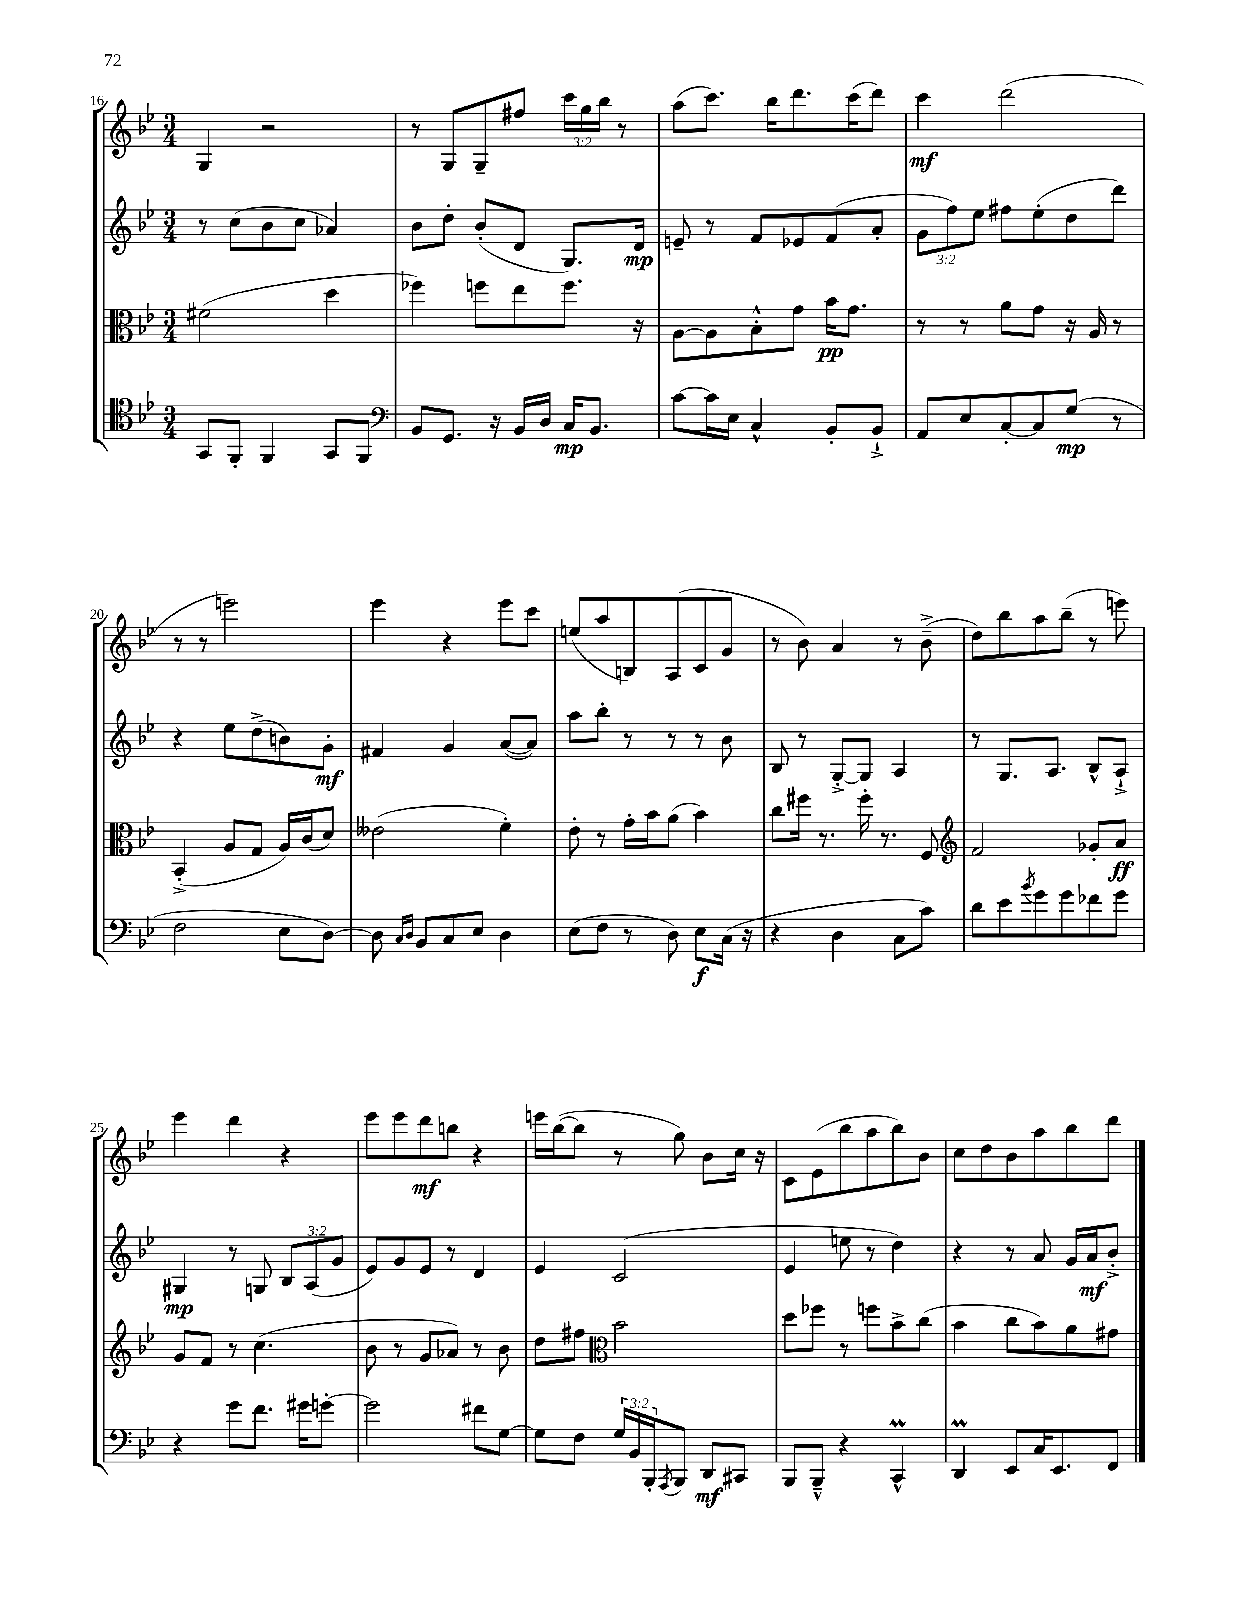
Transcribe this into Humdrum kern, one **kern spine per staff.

**kern	**dynam	**kern	**dynam	**kern	**dynam	**kern	**dynam
*part4	*part4	*part3	*part3	*part2	*part2	*part1	*part1
*staff4	*staff4	*staff3	*staff3	*staff2	*staff2	*staff1	*staff1
*clefC4	*	*clefC3	*	*clefG2	*	*clefG2	*
*k[b-e-]	*	*k[b-e-]	*	*k[b-e-]	*	*k[b-e-]	*
*M3/4	*	*M3/4	*	*M3/4	*	*M3/4	*
=16	=16	=16	=16	=16	=16	=16	=16
8GG/L	.	(2f#X\	.	8r	.	4G/	.
8FF'/J	.	.	.	(8cc\L	.	.	.
4FF/	.	.	.	8b-\	.	2r	.
.	.	.	.	8cc\J	.	.	.
8GG/L	.	4dd\	.	4a-X/)	.	.	.
8FF/J	.	.	.	.	.	.	.
=17	=17	=17	=17	=17	=17	=17	=17
*clefF4	*	*	*	*	*	*	*
8BB-/L	.	4ff-X\)	.	8b-\L	.	8r	.
8.GG/J	.	.	.	8dd'\J	.	8G/L	.
.	.	8ffn\L	.	(8b-'/L	.	8G~/	.
16r	.	.	.	.	.	.	.
16BB-/LL	.	8ee-\	.	8d/J	.	8ff#X/J	.
16D/JJ	.	.	.	.	.	.	.
16C/KL	mp	8.ff\J	.	8.G/L)	.	24ccc\LL	.
.	.	.	.	.	.	24gg\	.
8.BB-/J	.	.	.	.	.	.	.
.	.	.	.	.	.	24bb-\JJ	.
.	.	.	.	.	.	8r	.
.	.	16r	.	16d/Jk	mp	.	.
=18	=18	=18	=18	=18	=18	=18	=18
[8c\L	.	[8A\L	.	8en~/	.	(8aa\L	.
16c\L]	.	8A\]	.	8r	.	8.ccc\J)	.
16E-\JJ	.	.	.	.	.	.	.
4C^^/	.	8B-'^^\	.	8f/L	.	.	.
.	.	.	.	.	.	16bb-\KL	.
.	.	8g\J	.	8e-X/	.	8.ddd\	.
8BB-'/L	.	16b-\KL	pp	(8f/	.	.	.
.	.	8.g\J	.	.	.	(16ccc\K	.
8BB-`^/J	.	.	.	8a'/J	.	8ddd\J)	.
=19	=19	=19	=19	=19	=19	=19	=19
8AA/L	.	8r	.	12g\L	.	4ccc\	mf
.	.	.	.	12ff\)	.	.	.
8E-/	.	8r	.	.	.	.	.
.	.	.	.	12ee-\J	.	.	.
[8C'/	.	8a\L	.	8ff#X\L	.	(2ddd\	.
8C/]	.	8g\J	.	(8ee-'\	.	.	.
(8G/J	mp	16r	.	8dd\	.	.	.
.	.	16A/	.	.	.	.	.
8r	.	8r	.	8ddd\J)	.	.	.
!!LO:LB:g=z
=20	=20	=20	=20	=20	=20	=20	=20
2F\	.	(4BB-'^/	.	4r	.	8r	.
.	.	.	.	.	.	8r	.
.	.	8A/L	.	8ee-\L	.	2eeen\)	.
.	.	8G/J	.	(8dd^\	.	.	.
8E-\L	.	16A/LL)	.	8bn\)	.	.	.
.	.	(16c/J	.	.	.	.	.
[8D\J)	.	8d/J)	.	8g'\J	mf	.	.
=21	=21	=21	=21	=21	=21	=21	=21
8D\]	.	(2e--X\	.	4f#X/	.	4eee-\	.
16qqC/LL	.	.	.	.	.	.	.
16qqD/JJ	.	.	.	.	.	.	.
8BB-/L	.	.	.	.	.	.	.
8C/	.	.	.	4g/	.	4r	.
8E-/J	.	.	.	.	.	.	.
4D\	.	4f'\)	.	([8a/L	.	8eee-\L	.
.	.	.	.	8a/J])	.	8ccc\J	.
=22	=22	=22	=22	=22	=22	=22	=22
(8E-\L	.	8e-'\	.	8aa\L	.	(8een/L	.
8F\J	.	8r	.	8bb-'\J	.	8aa/	.
8r	.	16g'\LL	.	8r	.	8Bn/)	.
.	.	16b-\J	.	.	.	.	.
8D\)	.	(8a\J	.	8r	.	(8A/	.
8E-\L	f	4b-\)	.	8r	.	8c/	.
(16C\Jk	.	.	.	8b-\	.	8g/J	.
16r	.	.	.	.	.	.	.
=23	=23	=23	=23	=23	=23	=23	=23
4r	.	8cc\L	.	8B-/	.	8r	.
.	.	16ff#X\Jk	.	8r	.	8b-\)	.
.	.	8.r	.	.	.	.	.
4D\	.	.	.	[8G'^/L	.	4a/	.
.	.	16ff#'\	.	8G/J]	.	.	.
.	.	8.r	.	.	.	.	.
8C\L	.	.	.	4A/	.	8r	.
8c\J)	.	8F/	.	.	.	(8b-~^\	.
=24	=24	=24	=24	=24	=24	=24	=24
*	*	*clefG2	*	*	*	*	*
8d\L	.	2f/	.	8r	.	8dd\L)	.
8e-\	.	.	.	8.G/L	.	8bb-\	.
8qb-/	.	.	.	.	.	.	.
8g\	.	.	.	.	.	8aa\	.
.	.	.	.	8.A/J	.	.	.
8g\	.	.	.	.	.	(8bb-~\J	.
8f-X\	.	8g-X'/L	.	8B-^^/L	.	8r	.
8g\J	.	8a/J	ff	8A`^/J	.	8eeen\)	.
!!LO:LB:g=z
=25	=25	=25	=25	=25	=25	=25	=25
4r	.	8g/L	.	4G#X/	mp	4eee-\	.
.	.	8f/J	.	.	.	.	.
8g\L	.	8r	.	8r	.	4ddd\	.
8.f\J	.	(4.cc\	.	8Gn/	.	.	.
.	.	.	.	12B-/L	.	4r	.
16g#X\KL	.	.	.	.	.	.	.
.	.	.	.	(12A/	.	.	.
[8gn'\J	.	.	.	.	.	.	.
.	.	.	.	12g/J	.	.	.
=26	=26	=26	=26	=26	=26	=26	=26
2g\]	.	8b-\	.	8e-/L)	.	8eee-\L	.
.	.	8r	.	8g/	.	8eee-\	.
.	.	8g/L	.	8e-/J	.	8ddd\	mf
.	.	8a-X/J)	.	8r	.	8bbn\J	.
8f#X\L	.	8r	.	4d/	.	4r	.
[8G\J	.	8b-\	.	.	.	.	.
=27	=27	=27	=27	=27	=27	=27	=27
8G\L]	.	8dd\L	.	4e-/	.	16eeen\LL	.
.	.	.	.	.	.	([16bb-\J	.
8F\J	.	8ff#X\J	.	.	.	8bb-\J]	.
*	*	*clefC3	*	*	*	*	*
24G/LL	.	2b-\	.	(2c/	.	8r	.
24BB-/	.	.	.	.	.	.	.
24BBB-'/J	.	.	.	.	.	.	.
8qAAA/	.	.	.	.	.	.	.
8BBB-/J	.	.	.	.	.	8gg\)	.
8DD/L	mf	.	.	.	.	8b-\L	.
8CC#X/J	.	.	.	.	.	16cc\Jk	.
.	.	.	.	.	.	16r	.
=28	=28	=28	=28	=28	=28	=28	=28
8BBB-/L	.	8dd\L	.	4e-/	.	8c\L	.
8BBB-~^^/J	.	8ff-X\J	.	.	.	(8e-\	.
4r	.	8r	.	8een\	.	8bb-\	.
.	.	8ffn\L	.	8r	.	8aa\	.
4CCM^^/	.	8b-^\	.	4dd\)	.	8bb-\)	.
.	.	(8cc\J	.	.	.	8b-\J	.
=29	=29	=29	=29	=29	=29	=29	=29
4DDm/	.	4b-\	.	4r	.	8cc\L	.
.	.	.	.	.	.	8dd\	.
8EE-/L	.	8cc\L	.	8r	.	8b-\	.
16C/K	.	8b-\)	.	8a/	.	8aa\	.
8.EE-/	.	.	.	.	.	.	.
.	.	8a\	.	16g/LL	.	8bb-\	.
.	.	.	.	16a/J	mf	.	.
8FF/J	.	8g#X\J	.	8b-'^/J	.	8ddd\J	.
==	==	==	==	==	==	==	==
*-	*-	*-	*-	*-	*-	*-	*-
